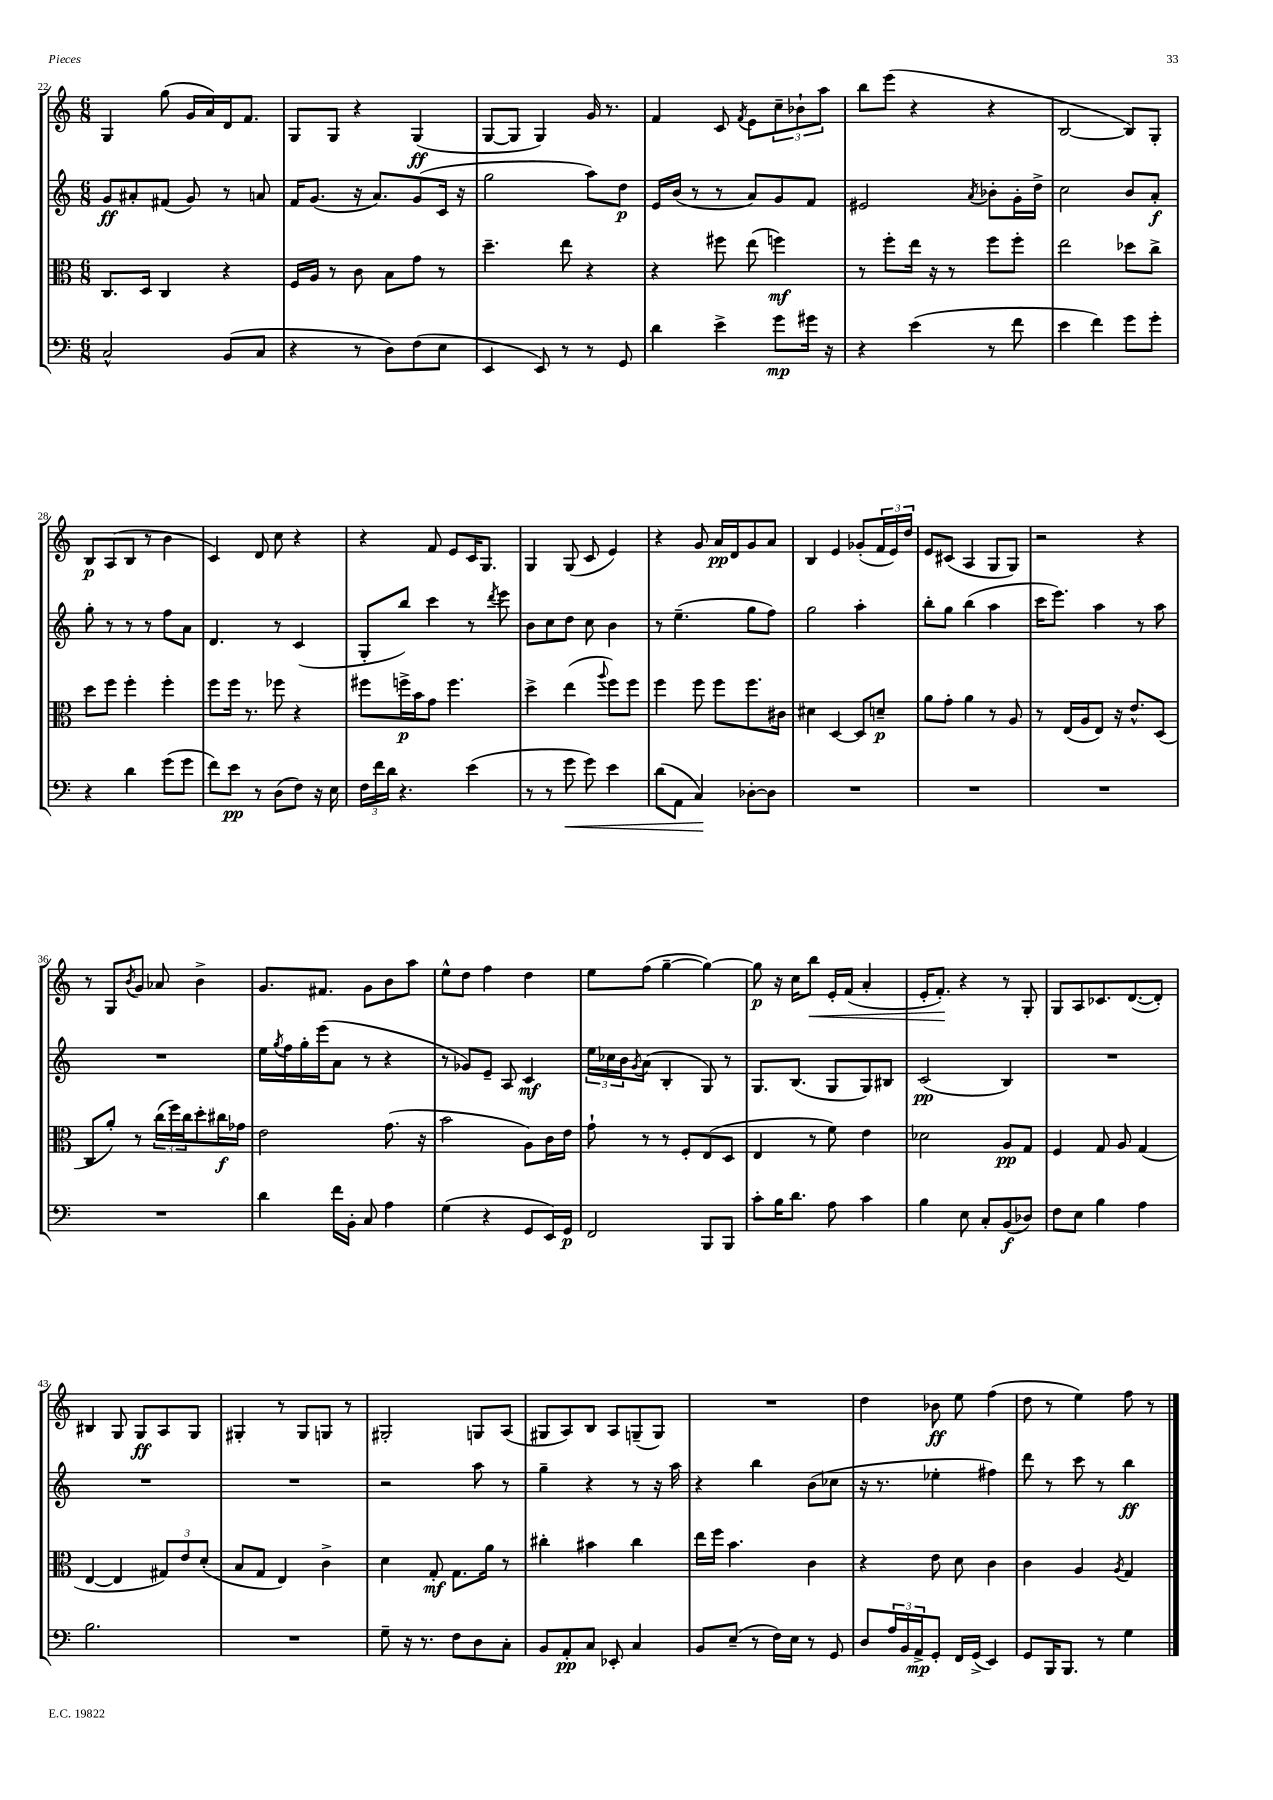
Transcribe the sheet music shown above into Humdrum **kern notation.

**kern	**dynam	**kern	**dynam	**kern	**dynam	**kern	**dynam
*part4	*part4	*part3	*part3	*part2	*part2	*part1	*part1
*staff4	*staff4	*staff3	*staff3	*staff2	*staff2	*staff1	*staff1
*clefF4	*	*clefC3	*	*clefG2	*	*clefG2	*
*k[]	*	*k[]	*	*k[]	*	*k[]	*
*M6/8	*	*M6/8	*	*M6/8	*	*M6/8	*
=22	=22	=22	=22	=22	=22	=22	=22
2C^^/	.	8.C/L	.	8g/L	ff	4G/	.
.	.	.	.	8a#X'/	.	.	.
.	.	16D/Jk	.	.	.	.	.
.	.	4C/	.	(8f#X/J	.	(8gg\	.
.	.	.	.	8g/)	.	16g/LL	.
.	.	.	.	.	.	16a/)	.
(8BB/L	.	4r	.	8r	.	16d/J	.
.	.	.	.	.	.	8.f/J	.
8C/J	.	.	.	8an/	.	.	.
=23	=23	=23	=23	=23	=23	=23	=23
4r	.	16F/LL	.	16f/KL	.	8G/L	.
.	.	16A/JJ	.	(8.g/J	.	.	.
.	.	8r	.	.	.	8G/J	.
8r	.	8c\	.	16r	.	4r	.
.	.	.	.	8.a/L)	.	.	.
8D\L)	.	8B\L	.	.	.	.	.
(8F\	.	8g\J	.	(8g/	.	(4G/	ff
8E\J	.	8r	.	16c/Jk	.	.	.
.	.	.	.	16r	.	.	.
=24	=24	=24	=24	=24	=24	=24	=24
4EE/	.	4.dd~\	.	2gg\	.	[8G/L	.
.	.	.	.	.	.	8G/J]	.
8EE/)	.	.	.	.	.	4G/)	.
8r	.	8ee\	.	.	.	.	.
8r	.	4r	.	8aa\L)	.	16g/	.
.	.	.	.	.	.	8.r	.
8GG/	.	.	.	8dd\J	p	.	.
=25	=25	=25	=25	=25	=25	=25	=25
4d\	.	4r	.	16e/LL	.	4f/	.
.	.	.	.	(16b/JJ	.	.	.
.	.	.	.	8r	.	.	.
4e^\	.	8ff#X\	.	8r	.	8c/	.
.	.	.	.	.	.	8qf/	.
.	.	(8ee\	.	8a/L)	.	8e\L	.
8g\L	mp	4ffn\)	mf	8g/	.	12cc~\	.
.	.	.	.	.	.	12b-X`\	.
16g#X\Jk	.	.	.	8f/J	.	.	.
.	.	.	.	.	.	12aa\J	.
16r	.	.	.	.	.	.	.
=26	=26	=26	=26	=26	=26	=26	=26
4r	.	8r	.	2e#X/	.	8bb\L	.
.	.	8ff'\L	.	.	.	(8eee\J	.
(4e\	.	16ee\Jk	.	.	.	4r	.
.	.	16r	.	.	.	.	.
.	.	8r	.	.	.	.	.
.	.	.	.	8qa/	.	.	.
8r	.	8ff\L	.	8b-X'\L	.	4r	.
8f\	.	8ff'\J	.	16g'\L	.	.	.
.	.	.	.	16dd^\JJ	.	.	.
=27	=27	=27	=27	=27	=27	=27	=27
4e\	.	2ee\	.	2cc\	.	[2B/	.
4f\)	.	.	.	.	.	.	.
8g\L	.	8dd-X\L	.	8b/L	.	8B/L])	.
8g'\J	.	8cc^\J	.	8a'/J	f	8G'/J	.
!!LO:LB:g=z
=28	=28	=28	=28	=28	=28	=28	=28
4r	.	8dd\L	.	8gg'\	.	8B/L	p
.	.	8ff\J	.	8r	.	(8A/	.
4d\	.	4ff'\	.	8r	.	8B/J	.
.	.	.	.	8r	.	8r	.
(8g\L	.	4ff'\	.	8ff\L	.	4b\	.
8g\J	.	.	.	8a\J	.	.	.
=29	=29	=29	=29	=29	=29	=29	=29
8f\L)	.	8ff\L	.	4.d/	.	4c/)	.
8e\J	pp	16ff\Jk	.	.	.	.	.
.	.	8.r	.	.	.	.	.
8r	.	.	.	.	.	8d/	.
(8D\L	.	8ff-X\	.	8r	.	8cc\	.
8F\J)	.	4r	.	(4c/	.	4r	.
16r	.	.	.	.	.	.	.
16E\	.	.	.	.	.	.	.
=30	=30	=30	=30	=30	=30	=30	=30
24F\LL	.	8ff#X\L	.	8G'/L	.	4r	.
24f\	.	.	.	.	.	.	.
24d\JJ	.	.	.	.	.	.	.
4.r	.	16ffn^\L	p	8bb/J)	.	.	.
.	.	16b\J	.	.	.	.	.
.	.	8g\J	.	4ccc\	.	8f/	.
.	.	4.ff\	.	.	.	8e/L	.
(4e\	.	.	.	8r	.	16c/K	.
.	.	.	.	.	.	8.G/J	.
.	.	.	.	8qddd/	.	.	.
.	.	.	.	8eee\	.	.	.
=31	=31	=31	=31	=31	=31	=31	=31
8r	.	4dd^\	.	8b\L	.	4G/	.
8r	.	.	.	8cc\	.	.	.
!	!LO:HP:b	!	!	!	!	!	!
8g\	<	(4ee\	.	8dd\J	.	(8G/	.
8g\)	.	.	.	8cc\	.	8c/	.
.	.	8qqaa/	.	.	.	.	.
4e\	.	8ff\L)	.	4b\	.	4e/)	.
.	.	8ff\J	.	.	.	.	.
=32	=32	=32	=32	=32	=32	=32	=32
(8d\L	.	4ff\	.	8r	.	4r	.
8AA\J	.	.	.	(4.ee~\	.	.	.
4C/)	.	8ff\	.	.	.	8g/	.
.	.	8ff\L	.	.	.	16a/LL	pp
.	.	.	.	.	.	16d/J	.
[8D-X'\L	[	8.ff\	.	8gg\L	.	8g/	.
8D-\J]	.	.	.	8ff\J)	.	8a/J	.
.	.	16c#X\Jk	.	.	.	.	.
=33	=33	=33	=33	=33	=33	=33	=33
2.r	.	4d#X\	.	2gg\	.	4B/	.
.	.	[4D/	.	.	.	4e/	.
.	.	8D/L]	.	4aa'\	.	(8g-X'/L	.
.	.	8dn~/J	p	.	.	24f/L	.
.	.	.	.	.	.	24e/)	.
.	.	.	.	.	.	24dd/JJ	.
=34	=34	=34	=34	=34	=34	=34	=34
2.r	.	8a\L	.	8bb'\L	.	8e/L	.
.	.	8g'\J	.	8gg\J	.	(8c#X/J	.
.	.	4a\	.	(4bb\	.	4A/	.
.	.	8r	.	4aa\	.	8G/L	.
.	.	8A/	.	.	.	8G/J)	.
=35	=35	=35	=35	=35	=35	=35	=35
2.r	.	8r	.	16ccc\KL	.	2r	.
.	.	.	.	8.eee\J)	.	.	.
.	.	(16E/LL	.	.	.	.	.
.	.	16A/J	.	.	.	.	.
.	.	8E/J)	.	4aa\	.	.	.
.	.	16r	.	.	.	.	.
.	.	8.e^^/L	.	.	.	.	.
.	.	.	.	8r	.	4r	.
.	.	(8D/J	.	8aa\	.	.	.
!!LO:LB:g=z
=36	=36	=36	=36	=36	=36	=36	=36
2.r	.	8C/L	.	2.r	.	8r	.
.	.	8a'/J)	.	.	.	8G/L	.
.	.	.	.	.	.	8qb/	.
.	.	8r	.	.	.	8g/J	.
.	.	(24cc\LL	.	.	.	8a-X/	.
.	.	24ff\)	.	.	.	.	.
.	.	24cc\J	.	.	.	.	.
.	.	8dd'\	.	.	.	4b^\	.
.	.	16cc#X\L	f	.	.	.	.
.	.	16g-X\JJ	.	.	.	.	.
=37	=37	=37	=37	=37	=37	=37	=37
4d\	.	2e\	.	16ee\LL	.	8.g/L	.
.	.	.	.	8qgg/	.	.	.
.	.	.	.	16ff\	.	.	.
.	.	.	.	16gg'\	.	.	.
.	.	.	.	(16eee\J	.	8.f#X/J	.
16f\LL	.	.	.	8a\J	.	.	.
16BB'\JJ	.	.	.	.	.	.	.
8C/	.	.	.	8r	.	8g\L	.
4A\	.	(8.g\	.	4r	.	8b\	.
.	.	.	.	.	.	8aa\J	.
.	.	16r	.	.	.	.	.
=38	=38	=38	=38	=38	=38	=38	=38
(4G\	.	2b\	.	8r	.	8ee^^\L	.
.	.	.	.	8g-X/L)	.	8dd\J	.
4r	.	.	.	8e~/J	.	4ff\	.
.	.	.	.	8A/	.	.	.
8GG/L	.	8A\L)	.	4c/	mf	4dd\	.
16EE/L)	.	16c\L	.	.	.	.	.
16GG/JJ	p	16e\JJ	.	.	.	.	.
=39	=39	=39	=39	=39	=39	=39	=39
2FF/	.	8g`\	.	24ee\LL	.	8ee\L	.
.	.	.	.	24cc-X\	.	.	.
.	.	.	.	24b\J	.	.	.
.	.	.	.	8qg/	.	.	.
.	.	8r	.	(8a\J	.	(8ff\J	.
.	.	8r	.	4B'/	.	[4gg~\	.
.	.	8F'/L	.	.	.	.	.
8BBB/L	.	(8E/	.	8G/)	.	4gg\_)	.
8BBB/J	.	8D/J	.	8r	.	.	.
=40	=40	=40	=40	=40	=40	=40	=40
8c'\L	.	4E/	.	8.G/L	.	8gg\]	p
16B\K	.	.	.	.	.	16r	.
8.d\J	.	.	.	(8.B/J	.	16cc\KL	.
!	!	!	!	!	!	!	!LO:HP:b
.	.	8r	.	.	.	8bb\J	<
8A\	.	8f\)	.	8G/L	.	16e'/LL	.
.	.	.	.	.	.	(16f/JJ	.
4c\	.	4e\	.	8G/)	.	4a'/	.
.	.	.	.	8B#X/J	.	.	.
=41	=41	=41	=41	=41	=41	=41	=41
4B\	.	2d-X\	.	(2c/	pp	16e'/KL	.
.	.	.	.	.	.	8.f'/J)	.
8E\	.	.	.	.	.	4r	[
8C'/L	.	.	.	.	.	.	.
(8BB/	f	8A/L	pp	4B/)	.	8r	.
8D-X/J)	.	8G/J	.	.	.	8G'/	.
=42	=42	=42	=42	=42	=42	=42	=42
8F\L	.	4F/	.	2.r	.	8G/L	.
8E\J	.	.	.	.	.	8A/	.
4B\	.	8G/	.	.	.	8.c-X/	.
.	.	8A/	.	.	.	.	.
.	.	.	.	.	.	([8.d/	.
4A\	.	(4G/	.	.	.	.	.
.	.	.	.	.	.	8d'/J])	.
!!LO:LB:g=z
=43	=43	=43	=43	=43	=43	=43	=43
2.B\	.	[4E/	.	2.r	.	4B#X/	.
.	.	4E/]	.	.	.	8G/	.
.	.	.	.	.	.	8G/L	ff
.	.	12G#X/L)	.	.	.	8A/	.
.	.	12e/	.	.	.	.	.
.	.	.	.	.	.	8G/J	.
.	.	(12d'/J	.	.	.	.	.
=44	=44	=44	=44	=44	=44	=44	=44
2.r	.	8B/L	.	2.r	.	4G#X'/	.
.	.	8G/J	.	.	.	.	.
.	.	4E/)	.	.	.	8r	.
.	.	.	.	.	.	8G#/L	.
.	.	4c^\	.	.	.	8Gn/J	.
.	.	.	.	.	.	8r	.
=45	=45	=45	=45	=45	=45	=45	=45
8G~\	.	4d\	.	2r	.	2G#X'/	.
16r	.	.	.	.	.	.	.
8.r	.	.	.	.	.	.	.
.	.	8G'/	mf	.	.	.	.
8F\L	.	8.G\L	.	.	.	.	.
8D\	.	.	.	8aa\	.	8Gn/L	.
.	.	16a\Jk	.	.	.	.	.
8C'\J	.	8r	.	8r	.	(8A/J	.
=46	=46	=46	=46	=46	=46	=46	=46
8BB/L	.	4cc#X'\	.	4gg~\	.	8G#X/L	.
8AA'/	pp	.	.	.	.	8A/)	.
8C/J	.	4b#X\	.	4r	.	8B/J	.
8EE-X'/	.	.	.	.	.	8A/L	.
4C/	.	4cc#\	.	8r	.	(8Gn~/	.
.	.	.	.	16r	.	8G/J)	.
.	.	.	.	16aa\	.	.	.
=47	=47	=47	=47	=47	=47	=47	=47
8BB/L	.	16ee\LL	.	4r	.	2.r	.
.	.	16ff\JJ	.	.	.	.	.
(8E~/J	.	4.b\	.	.	.	.	.
8r	.	.	.	4bb\	.	.	.
16F\LL)	.	.	.	.	.	.	.
16E\JJ	.	.	.	.	.	.	.
8r	.	4c\	.	(8b\L	.	.	.
8GG/	.	.	.	8cc-X\J	.	.	.
=48	=48	=48	=48	=48	=48	=48	=48
8D/L	.	4r	.	16r	.	4dd\	.
.	.	.	.	8.r	.	.	.
24A/L	.	.	.	.	.	.	.
24BB/	.	.	.	.	.	.	.
24AA^/J	mp	.	.	.	.	.	.
8GG'/J	.	8e\	.	4ee-X'\	.	8b-X\	ff
16FF/LL	.	8d\	.	.	.	8ee\	.
(16GG^/JJ	.	.	.	.	.	.	.
4EE/)	.	4c\	.	4ff#X\)	.	(4ff\	.
=49	=49	=49	=49	=49	=49	=49	=49
8GG/L	.	4c\	.	8ddd\	.	8dd\	.
16BBB/K	.	.	.	8r	.	8r	.
8.BBB/J	.	.	.	.	.	.	.
.	.	4A/	.	8ccc\	.	4ee\)	.
8r	.	.	.	8r	.	.	.
.	.	8qA/	.	.	.	.	.
4G\	.	4G/	.	4bb\	ff	8ff\	.
.	.	.	.	.	.	8r	.
==	==	==	==	==	==	==	==
*-	*-	*-	*-	*-	*-	*-	*-
